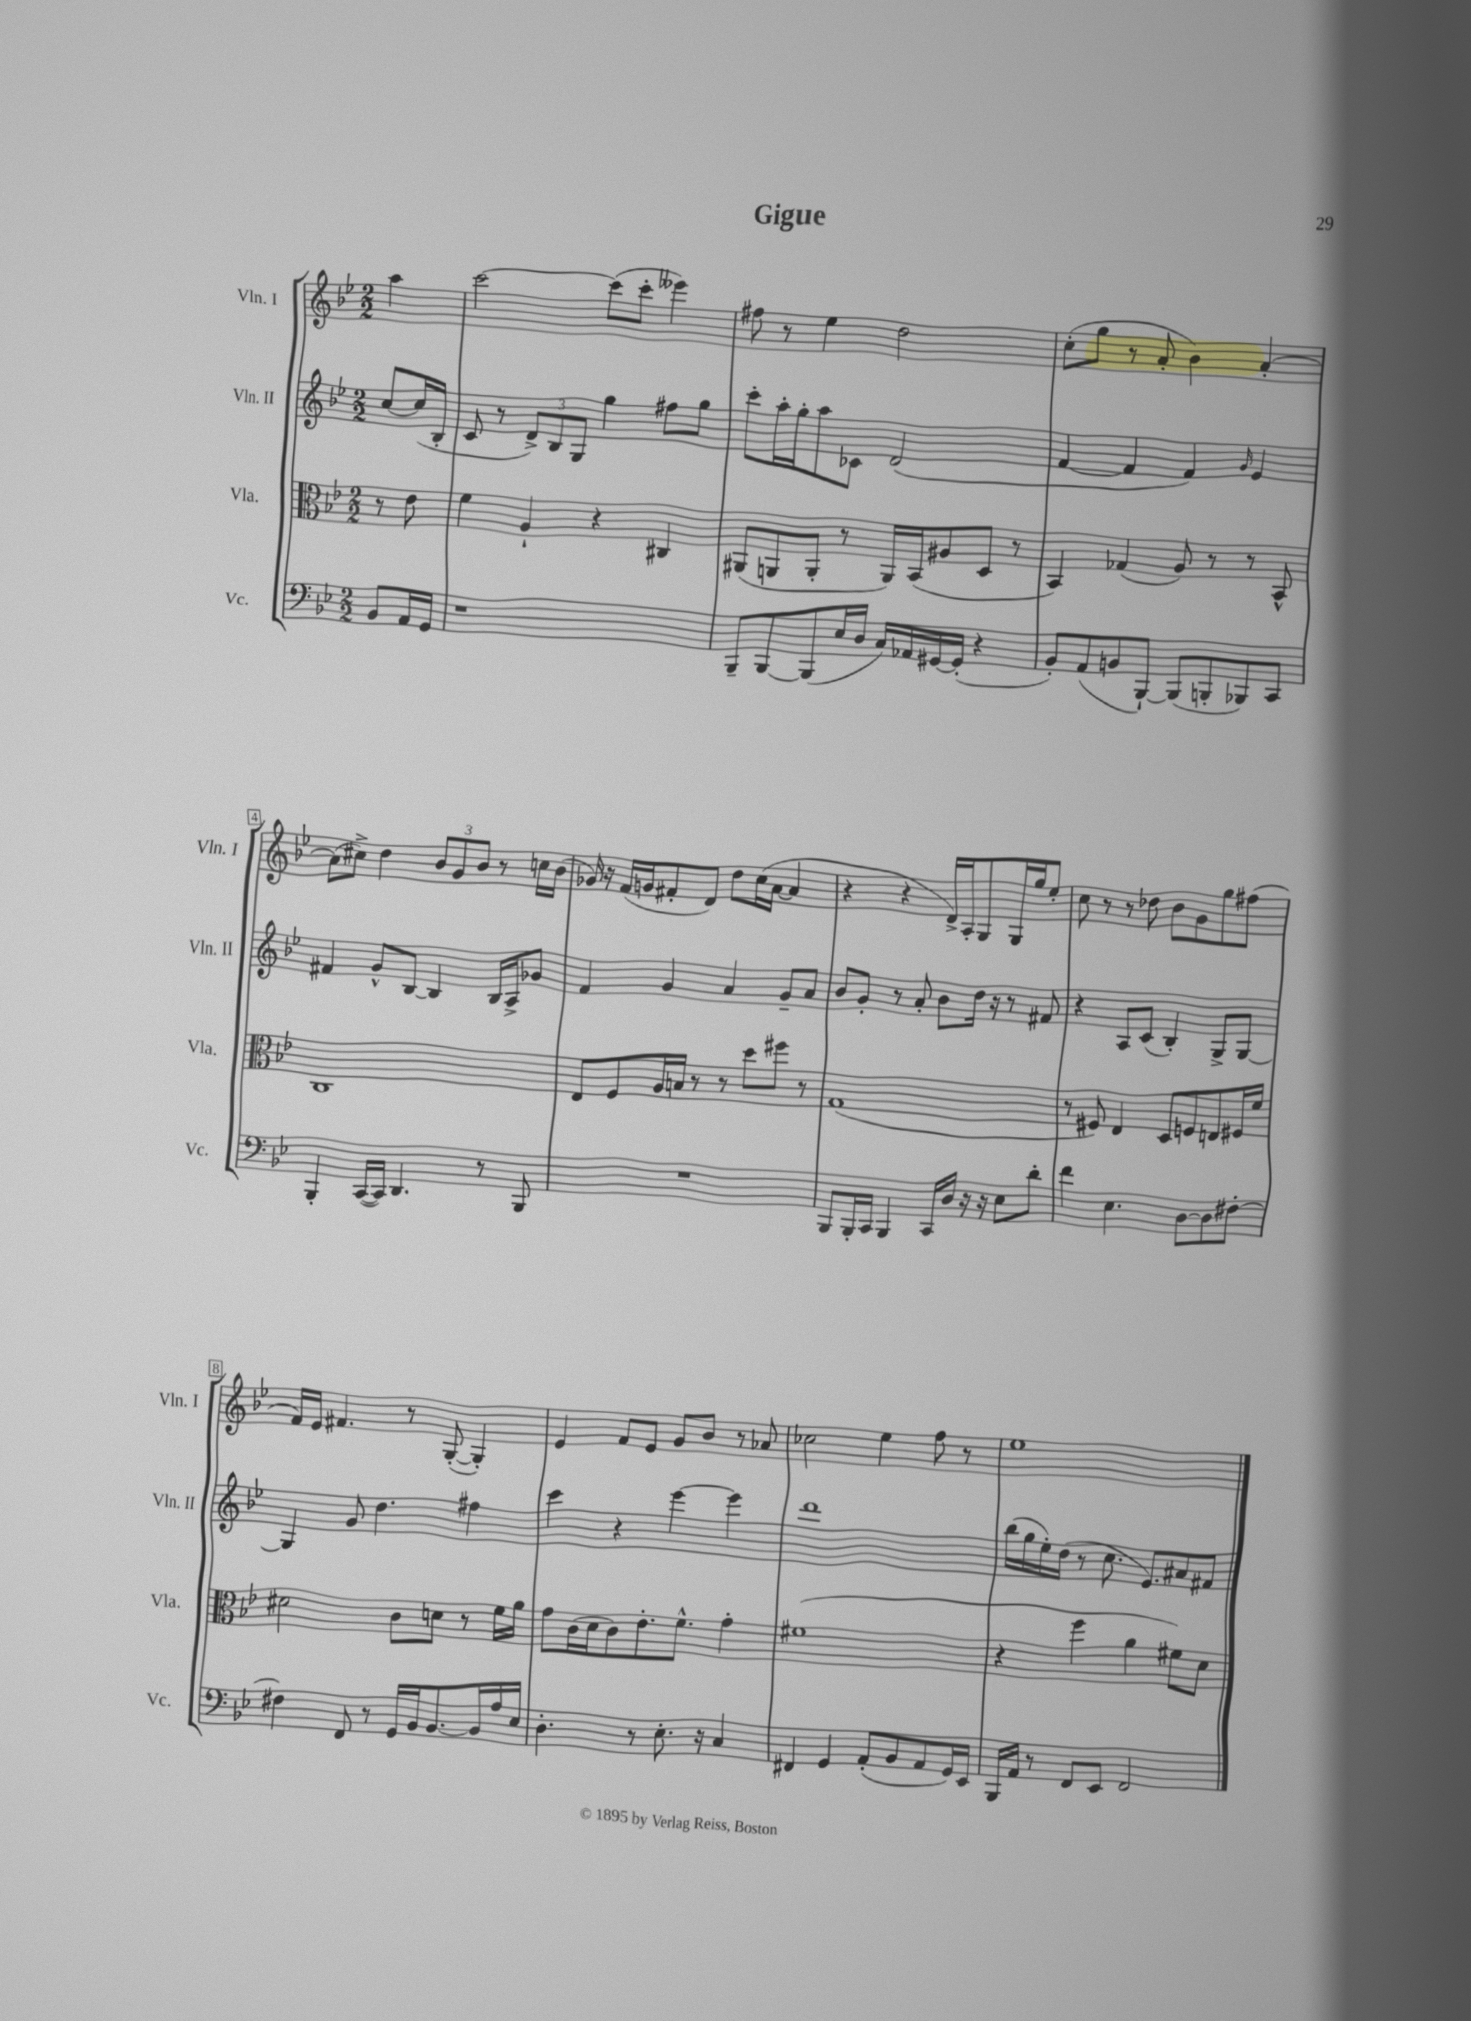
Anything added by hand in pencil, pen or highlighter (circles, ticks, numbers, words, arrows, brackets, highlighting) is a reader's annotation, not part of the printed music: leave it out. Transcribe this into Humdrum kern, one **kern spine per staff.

**kern	**kern	**kern	**kern
*staff4	*staff3	*staff2	*staff1
*clefF4	*clefC3	*clefG2	*clefG2
*k[b-e-]	*k[b-e-]	*k[b-e-]	*k[b-e-]
*M2/2	*M2/2	*M2/2	*M2/2
8BB-	8r	[8cc	4aa
16AA	8e-	(16cc]	.
16GG	.	16B-'	.
=	=	=	=
1r	4f	8c	[2ccc
.	.	8r	.
.	4A`	12d^)	.
.	.	12B-	.
.	.	12G	.
.	4r	4gg	(8ccc]
.	.	.	8ccc'
.	4C#	8ff#	4eee--)
.	.	8gg	.
=	=	=	=
8BBB-~	(8AA#	8ccc'	8ff#
[8BBB-	8AA	16aa'	8r
.	.	16gg'	.
(8BBB-]	8AA'	8aa	4ee-
16E-	8r	8c-	.
16D	.	.	.
16C)	16AA)	(2d	2dd
16AA-	(16BB-	.	.
[16GG#	8A#	.	.
(16GG#']	.	.	.
4r	8D	.	.
.	8r	.	.
=	=	=	=
8BB-')	4BB-)	[4f	(8cc'
(8AA	.	.	8gg
8BB	(4G-	4f]	8r
[8BBB-`)	.	.	8a'
(8BBB-]	8A)	4f)	4b-)
8BBB'	8r	.	.
.	.	16qqg	.
8BBB-)	8r	4e-	[4a'
8CC	8BB-^^	.	.
=	=	=	=
4BBB-'	1C	4f#	(8a]
.	.	.	8cc#^)
([16CC	.	8g^^	4dd
16CC])	.	.	.
4.DD	.	[8B-	.
.	.	4B-]	12b-
.	.	.	12g
.	.	.	12b-
8r	.	16B-	8r
.	.	16A^	.
8BBB-	.	8g-	16cc
.	.	.	(16b-
=	=	=	=
1r	8E-	4f	16g-)
.	.	.	16r
.	8F	.	(16f
.	.	.	16g
.	16A	4g	8f#'
.	16B	.	.
.	8r	.	8d)
.	8r	4a	8dd
.	8dd	.	(16cc
.	.	.	[16a
.	8ff#	8g~	4a]
.	8r	8a	.
=	=	=	=
8BBB-	(1G	8b-	4r
16BBB-'	.	8g'	.
16CC	.	.	.
4BBB-	.	8r	4r
.	.	8a'	.
16CC	.	8b-	16d^)
16D	.	.	16A'
16r	.	16dd	8G
16r	.	16r	.
8E-	.	8r	16G
.	.	.	16gg
8d'	.	8f#	8ee-'
=	=	=	=
4f	8r	4r	8cc
.	8F#)	.	8r
4.E-	4E-	8A	8r
.	.	(8c	8dd-
.	8D	4B-')	8b-
[8D	8F	.	8g
8D]	8E	8G^	8gg
[8F#'	16F#	[8G	(8ff#
.	16f	.	.
=	=	=	=
4F#]	2d#	4G]	16f)
.	.	.	16e-
.	.	.	4.f#
8FF	.	8g	.
8r	.	4.dd	.
16GG	8c	.	8r
16BB-	.	.	.
[8.BB-	8d	.	([8G'
.	8r	4ff#	4G'])
16BB-]	.	.	.
16A	16f	.	.
16E-	16a	.	.
=	=	=	=
4.D'	8g	4ccc	4e-
.	(16c	.	.
.	16d	.	.
.	8c)	4r	8f
8r	8.e-'	.	8e-
8.E-'	.	[4eee-	8g
.	8.f^^	.	.
.	.	.	8b-
16r	.	.	.
4C	4g'	4eee-]	8r
.	.	.	8a-
=	=	=	=
4FF#	(1f#	1ddd	2cc-
4GG	.	.	.
(8AA'	.	.	4ee-
8BB-	.	.	.
8AA	.	.	8ff
16GG)	.	.	8r
16EE-	.	.	.
=	=	=	=
16BBB-	4r	(16bb-	1ee-
16AA	.	16gg	.
8r	.	16ee-')	.
.	.	(16dd	.
8FF	4ff	8r	.
8EE-	.	8.cc	.
2FF	4a	.	.
.	.	8.e-)	.
.	8f#)	8a#	.
.	8d	8f#	.
==	==	==	==
*-	*-	*-	*-
